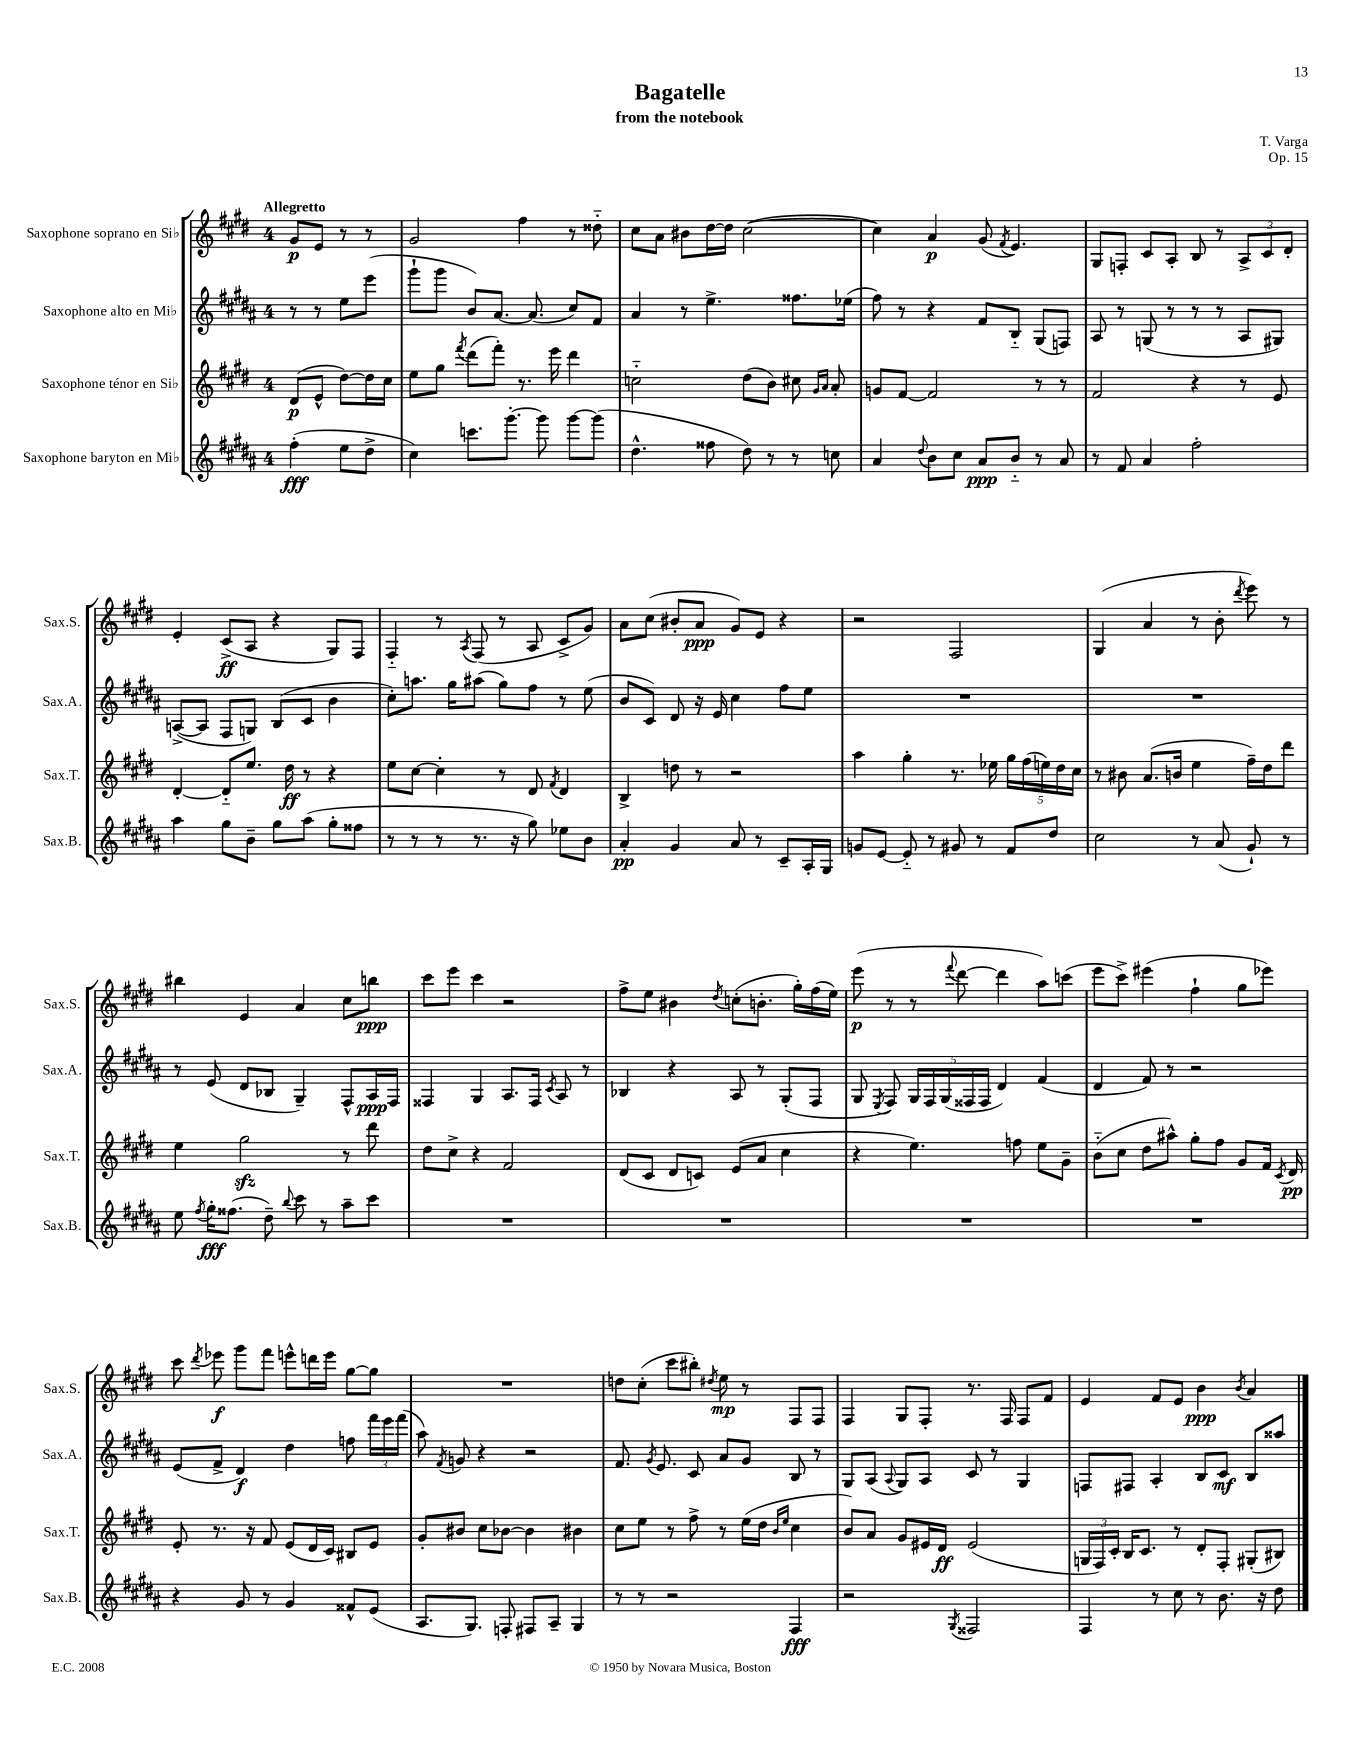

**kern	**kern	**kern	**kern
*staff4	*staff3	*staff2	*staff1
*clefG2	*clefG2	*clefG2	*clefG2
*k[f#c#g#d#a#]	*k[f#c#g#d#]	*k[f#c#g#d#a#]	*k[f#c#g#d#]
*M4/4	*M4/4	*M4/4	*M4/4
(4ff#'\	(8d#/L	8r	8g#/L
.	8e^^/J	8r	8e/J
8ee\L	[8dd#\L)	8ee\L	8r
8dd#^\J	16dd#\]L	(8eee\J	8r
.	16cc#\JJ	.	.
=	=	=	=
4cc#\)	8ee\L	8ggg#`\L	2g#/
.	8gg#\J	8ggg#\J	.
.	8qfff#/	.	.
8.ccc\L	(8ddd#\L	8b/L)	.
.	8fff#'\J)	[8.a#/J	.
[8.ggg#'\J	.	.	.
.	8.r	.	4ff#\
.	.	(8.a#/]	.
8ggg#\]	.	.	.
.	16eee\	.	.
[8ggg#\L	4ddd#\	8cc#/L)	8r
(8ggg#\]J	.	8f#/J	8dd##'~\
=	=	=	=
4.dd#^^\	2cc'~\	4a#/	8cc#\L
.	.	.	8a\J
.	.	8r	8b#\L
8ff##\	.	4.ee^\	[16dd#\L
.	.	.	16dd#\]JJ
8dd#\)	(8dd#\L	.	([2cc#\
8r	8b\J)	.	.
8r	8cc#\	8.ff##\L	.
.	16qqg#/LL	.	.
.	16qqa/JJ	.	.
8cc\	8a'/	.	.
.	.	(16ee-\Jk	.
=	=	=	=
4a#/	8g/L	8ff#\)	4cc#\])
.	[8f#/J	8r	.
8qqdd#/	.	.	.
8b\L	2f#/]	4r	4a/
8cc#\J	.	.	.
8a#/L	.	8f#/L	(8g#/
.	.	.	8qf#/
8b'~/J	.	8B'~/J	4.e/)
8r	8r	(8G#/L	.
8a#/	8r	8F/J)	.
=	=	=	=
8r	2f#/	8A#/	8G#/L
8f#/	.	8r	8F'/J
4a#/	.	(8G/	8c#/L
.	.	8r	8A'/J
2ff#'\	4r	8r	8B/
.	.	8r	8r
.	8r	8A#/L	12A^/L
.	.	.	12c#/
.	8e/	8G#/J)	.
.	.	.	12d#'/J
=	=	=	=
4aa#\	[4d#'/	([8A^/L	4e'/
.	.	8A/]J	.
8gg#\L	8d#'~/]L	8F#/L	(8c#^/L
8b~\J	8.ee/J	8G/J)	8A/J
8gg#\L	.	(8B/L	4r
.	16dd#\	.	.
(8aa#\J	8r	8c#/J	.
8gg#'\L	4r	4b\	8G#/L)
8ff##\J	.	.	8F#/J
=	=	=	=
8r	8ee\L	8cc#'\L)	4F#'~/
8r	[8cc#\J	8.aa\J	.
8r	4cc#'\]	.	8r
.	.	16gg#\LK	.
.	.	.	8qA/
8.r	.	(8aa#\J	(8F#/
.	8r	8gg#\L)	8r
16r	.	.	.
8gg#\)	8d#/	8ff#\J	8A/
.	8qf#/	.	.
8ee-\L	4d#/	8r	8c#^/L
8b\J	.	(8ee\	8g#/J)
=	=	=	=
4a#'/	4B^/	8b/L	8a\L
.	.	8c#/J)	(8cc#\J
4g#/	8dd\	8d#/	8b#'/L
.	8r	16r	8a/J
.	.	16e/	.
8a#/	2r	4cc#\	8g#/L)
8r	.	.	8e/J
8c#~/L	.	8ff#\L	4r
16A#'/L	.	8ee\J	.
16G#/JJ	.	.	.
=	=	=	=
8g/L	4aa\	1r	2r
[8e/J	.	.	.
8e'~/]	4gg#'\	.	.
8r	.	.	.
8g#/	8.r	.	2F#/
8r	.	.	.
.	16ee-\	.	.
8f#/L	20gg#\LL	.	.
.	(20ff#\	.	.
.	20ee\)	.	.
8dd#/J	.	.	.
.	20dd#\	.	.
.	20cc#\JJ	.	.
=	=	=	=
2cc#\	8r	1r	(4G#/
.	8b#\	.	.
.	(8.a/L	.	4a/
.	16b/Jk	.	.
8r	4ee\	.	8r
(8a#/	.	.	8b'\
.	.	.	8qddd#/
8g#`/)	16ff#~\LL)	.	8eee\)
.	16dd#\J	.	.
8r	8ddd#\J	.	8r
=	=	=	=
8ee\	4ee\	8r	4bb#\
8qff#/	.	.	.
16gg#'\LK	.	(8e/	.
(8.ff##\J	.	.	.
.	2gg#\	8d#/L	4e/
8dd#~\)	.	8B-/J	.
8qqbb/	.	.	.
8ccc#\	.	4G#~/)	4a/
8r	.	.	.
8aa#~\L	8r	8F#^^/L	8cc#\L
8ccc#\J	8ddd#\	16A#/L	8bb\J
.	.	16F#/JJ	.
=	=	=	=
1r	8dd#\L	4F##/	8ccc#\L
.	8cc#^\J	.	8eee\J
.	4r	4G#/	4ccc#\
.	2f#/	8.A#/L	2r
.	.	16F##/Jk	.
.	.	8qc#/	.
.	.	8A#/	.
.	.	8r	.
=	=	=	=
1r	(8d#/L	4B-/	8ff#^\L
.	8c#/J	.	8ee\J
.	8d#/L	4r	4b#\
.	8c/J)	.	.
.	.	.	8qdd#/
.	(8e/L	8A#/	(8cc'\L
.	8a/J	8r	8.b'\J
.	4cc#\	(8G#'/L	.
.	.	.	16gg#'\LL)
.	.	8F#/J	(16ff#\
.	.	.	16ee\JJ)
=	=	=	=
1r	4r	8G#/	(8eee\
.	.	8qE/	.
.	.	8F#/)	8r
.	4.ee\)	20G#/LL	8r
.	.	20F#/	.
.	.	(20G#/	.
.	.	.	8qqfff#/
.	.	.	[8ddd#\
.	.	20F##/	.
.	.	20F##/JJ	.
.	.	4d#/)	4ddd#\]
.	8ff\	.	.
.	8ee\L	(4f#/	8aa\L)
.	8g#~\J	.	(8ccc\J
=	=	=	=
1r	(8b'~\L	4d#/	8eee\L
.	8cc#\J	.	8ccc#^\J)
.	8dd#\L	8f#/)	(4eee#\
.	8aa#^^\J)	8r	.
.	8gg#'\L	2r	4ff#`\
.	8ff#\J	.	.
.	8g#/L	.	8gg#\L
.	16f#/Jk	.	8eee-\J)
.	8qc#/	.	.
.	16d#/	.	.
=	=	=	=
4r	8e'/	(8e/L	8ccc#\
.	.	.	8qddd#/
.	8.r	8f#^/J	8eee-\
8g#/	.	4d#/)	8ggg#\L
.	16r	.	.
8r	8f#/	.	8fff#\J
4g#/	(8e/L	4dd#\	8eee^^\L
.	16d#/L	.	16ddd\L
.	16c#/JJ)	.	16eee\JJ
8f##^^/L	8B#/L	8ff\	[8gg#\L
(8e/J	8e/J	24fff#\LL	8gg#\]J
.	.	24eee\	.
.	.	(24fff#\JJ	.
=	=	=	=
8.A#/L	8g#'/L	8aa#\)	1r
.	.	8qf#/	.
.	8b#/J	8g/	.
8.G#/J)	.	.	.
.	8cc#\L	4r	.
8F'/	[8b-\J	.	.
8F#/L	4b-\]	2r	.
8A#~/J	.	.	.
4G#/	4b#\	.	.
=	=	=	=
8r	8cc#\L	8.f#/	8dd\L
8r	8ee\J	.	(8cc#'\J
.	.	8qg#/	.
.	.	8.e/	.
2r	8r	.	8ccc#\L
.	8ff#^\	8c#/	8bb#'\J)
.	.	.	8qdd#/
.	8r	8a#/L	8ee\
.	(16ee\LL	8g#/J	8r
.	16dd#\JJ	.	.
.	16qqb/LL	.	.
.	16qqee/JJ	.	.
4F#/	4cc#\	8B/	8F#/L
.	.	8r	8F#/J
=	=	=	=
2r	8b/L)	8G#/L	4F#/
.	8a/J	(8A#/J	.
.	.	8qqA#/	.
.	8g#/L	8G#/L)	8G#/L
.	16e#/L	8A#/J	8F#'/J
.	16d#/JJ	.	.
8qG#/	.	.	.
2F##/	(2e#/	8c#/	8.r
.	.	8r	.
.	.	.	16F#/
.	.	4G#/	8F#/L
.	.	.	8f#/J
=	=	=	=
4F#/	24G/LL	8F/L	4e/
.	24F#/)	.	.
.	24c#'/JJ	.	.
.	16B/LK	8F#/J	.
.	8.c#/J	.	.
8r	.	4A#'/	8f#/L
8cc#\	8r	.	8e/J
8r	8d#'/L	8B/L	4b\
8.b\	8F#'/J	8c#/J	.
.	.	.	8qb/
.	(8G#'/L	8B/L	4a/
16r	.	.	.
8dd#\	8B#/J)	8aa##/J	.
==	==	==	==
*-	*-	*-	*-
